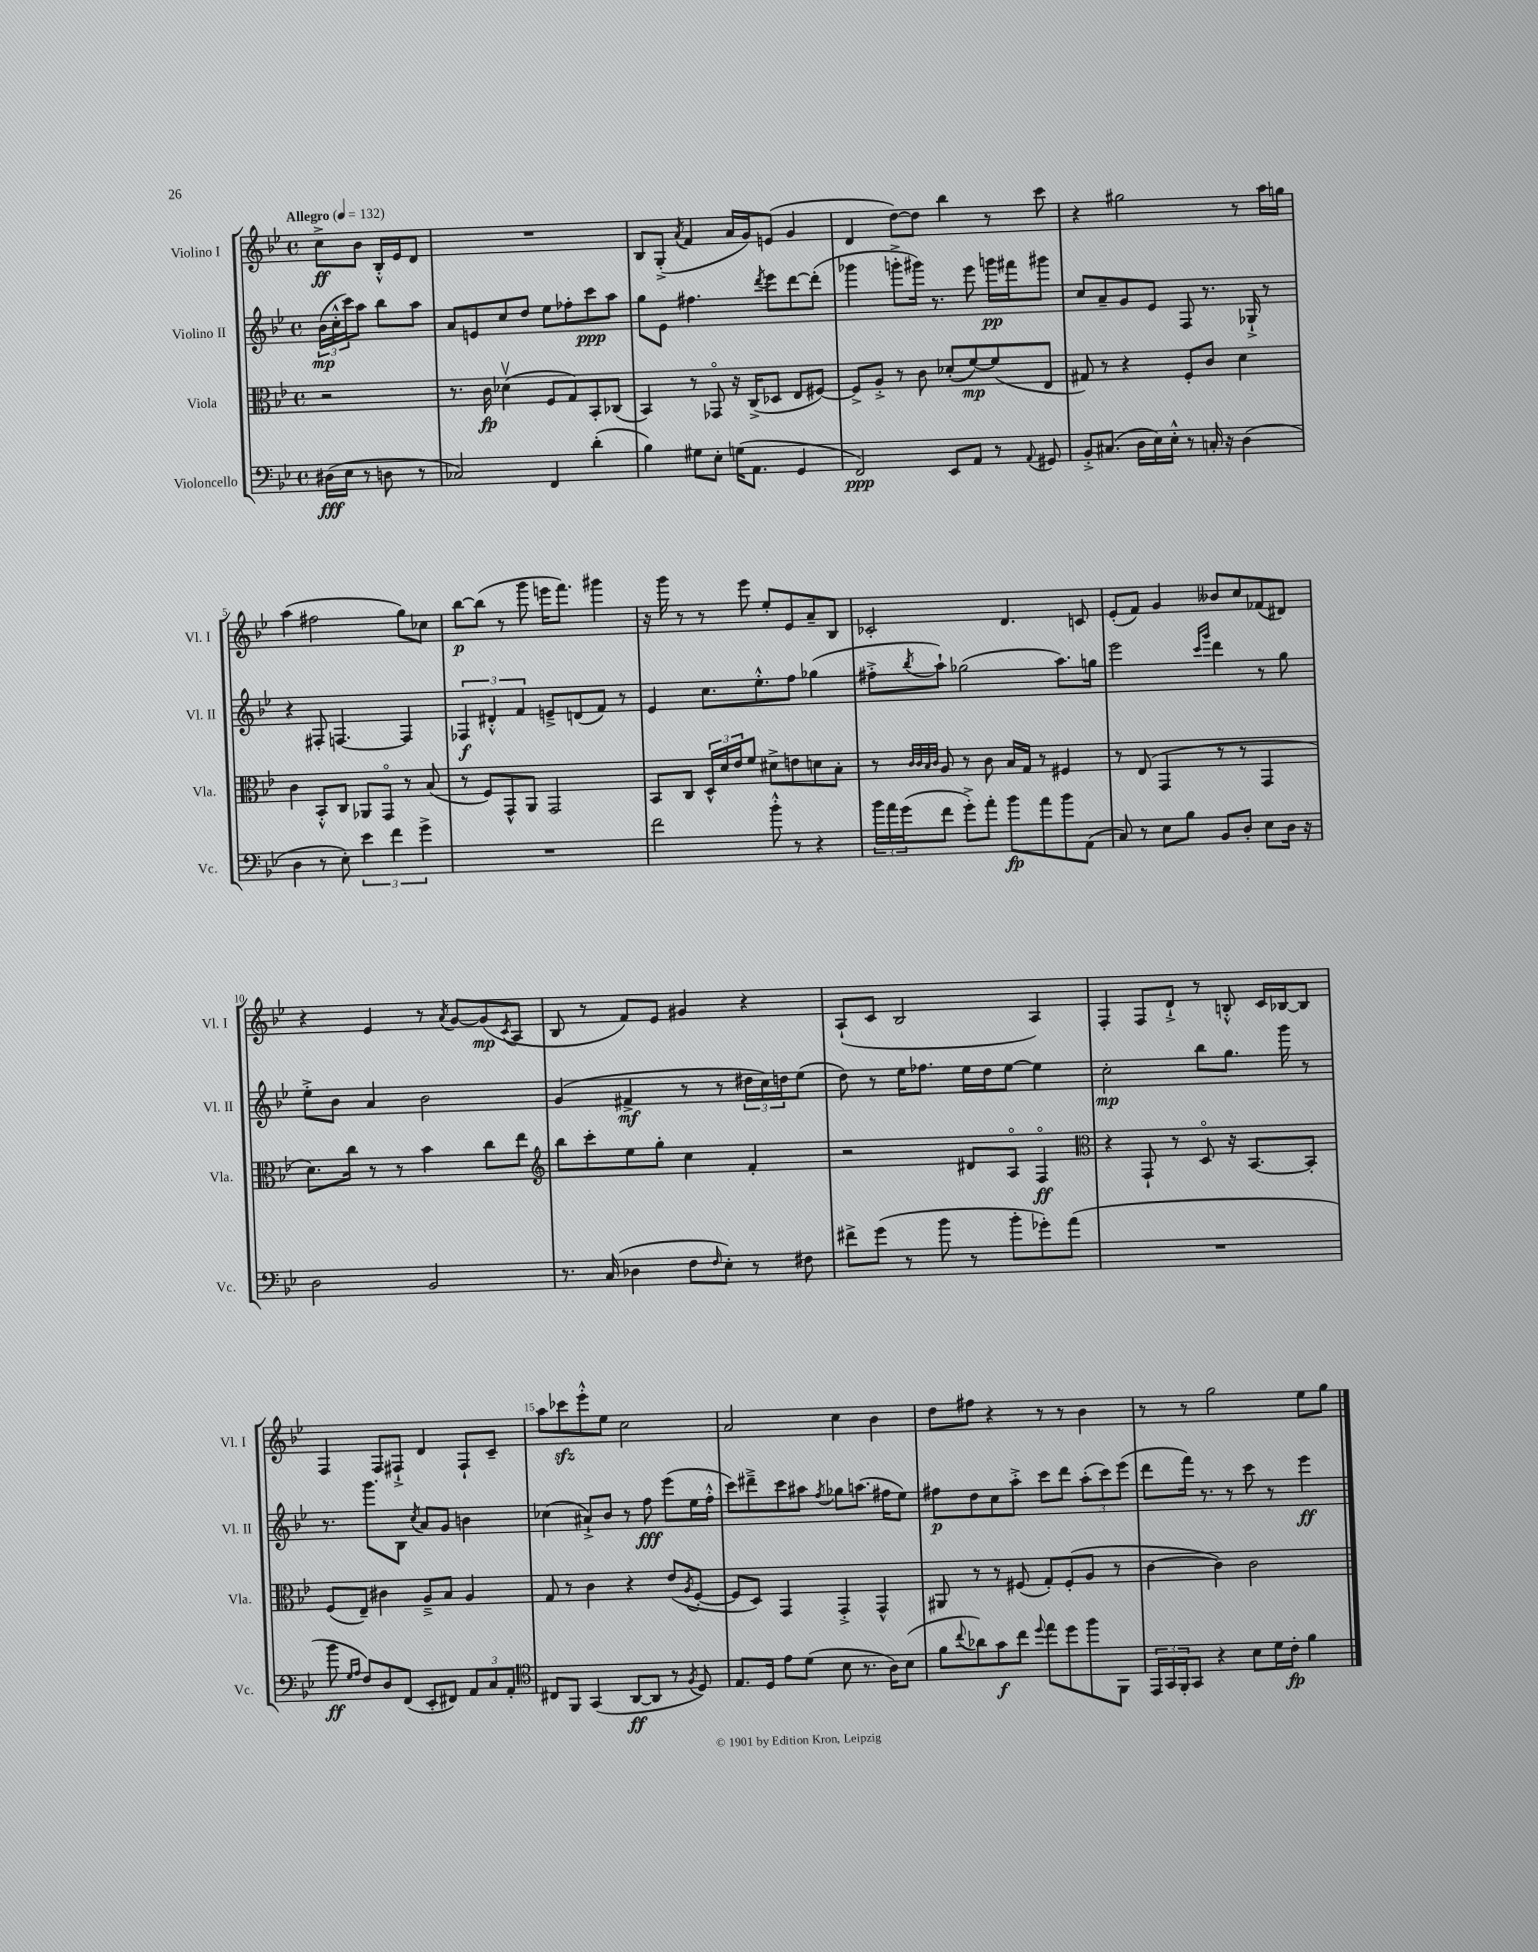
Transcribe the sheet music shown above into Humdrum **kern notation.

**kern	**dynam	**kern	**dynam	**kern	**dynam	**kern	**dynam
*part4	*part4	*part3	*part3	*part2	*part2	*part1	*part1
*staff4	*staff4	*staff3	*staff3	*staff2	*staff2	*staff1	*staff1
*I"Violoncello	*	*I"Viola	*	*I"Violino II	*	*I"Violino I	*
*I'Vc.	*	*I'Vla.	*	*I'Vl. II	*	*I'Vl. I	*
*clefF4	*	*clefC3	*	*clefG2	*	*clefG2	*
*k[b-e-]	*	*k[b-e-]	*	*k[b-e-]	*	*k[b-e-]	*
*M4/4	*	*M4/4	*	*M4/4	*	*M4/4	*
*met(c)	*	*met(c)	*	*met(c)	*	*met(c)	*
*MM132	*	*MM132	*	*MM132	*	*MM132	*
=	=	=	=	=	=	=	=
!	!	!	!	!	!	!LO:TX:a:B:t=Allegro	!
(16D#X\LL	fff	2r	.	(24b-\LL	mp	8cc^\L	ff
.	.	.	.	24cc'^^\	.	.	.
16E-\JJ	.	.	.	.	.	.	.
.	.	.	.	24ccc\J)	.	.	.
8r	.	.	.	8aa\J	.	8b-\J	.
8Dn\	.	.	.	8bb-\L	.	16B-'^^/LL	.
.	.	.	.	.	.	16e-/J	.
8r	.	.	.	8aa\J	.	8d/J	.
=1	=1	=1	=1	=1	=1	=1	=1
2C-X/)	.	8.r	.	8a/L	.	1r	.
.	.	.	.	8en/	.	.	.
.	.	16c\	fp	.	.	.	.
.	.	(4d-Xv\	.	8cc/	.	.	.
.	.	.	.	8dd/J	.	.	.
4FF/	.	8F/L	.	8ee-\L	.	.	.
.	.	8G/)	.	8ff-X'\	.	.	.
(4d'\	.	8BB-'/	.	8ccc\	ppp	.	.
.	.	(8C-X/J	.	8aa\J	.	.	.
=2	=2	=2	=2	=2	=2	=2	=2
4B-\)	.	4BB-/)	.	8gg\L	.	8B-/L	.
.	.	.	.	8e-\J	.	(8G'^/J	.
.	.	.	.	.	.	8qa/	.
8G#X\L	.	8r	.	4.ff#X\	.	4f/	.
8E-'\J	.	8GG-X/	.	.	.	.	.
(16Gn\KL	.	16r	.	.	.	16a/LL	.
8.AA\J	.	(16C^/KL	.	.	.	16g/J)	.
.	.	.	.	8qddd/	.	.	.
.	.	8D-X/J	.	8eee-\L	.	(8en/J	.
4GG/	.	8E-/L	.	[8ddd\	.	4g/	.
.	.	[8F#X/J)	.	(8ddd'\J]	.	.	.
=3	=3	=3	=3	=3	=3	=3	=3
2FF/)	ppp	8F#^/L]	.	4ggg-X\	.	4d/	.
.	.	8A'^/J	.	.	.	.	.
.	.	8r	.	8gggn'^\L	.	[8dd\L)	.
.	.	8c\	.	16ggg#X\Jk)	.	8dd\J]	.
.	.	.	.	8.r	.	.	.
8EE-/L	.	(8d-X'/L	.	.	.	4bb-\	.
8AA/J	.	[8f/)	mp	8eee-\	.	.	.
8r	.	(8f/]	.	16gggn\LL	pp	8r	.
.	.	.	.	16fff#X\J	.	.	.
8qqAA/	.	.	.	.	.	.	.
8GG#X/	.	8E-/J	.	8ggg#X\J	.	8ccc\	.
=4	=4	=4	=4	=4	=4	=4	=4
8BB-'^/L	.	8G#X/)	.	8cc/L	.	4r	.
(8.C#X/J	.	8r	.	8a~/	.	.	.
.	.	4r	.	8g/	.	2gg#X\	.
16D\LL	.	.	.	.	.	.	.
16E-\)	.	.	.	8e-/J	.	.	.
16E-'^^\JJ	.	.	.	.	.	.	.
8r	.	8F'/L	.	8F/	.	.	.
16Cn'/	.	8c/J	.	8.r	.	.	.
16r	.	.	.	.	.	.	.
(4D\	.	4d\	.	.	.	8r	.
.	.	.	.	16G-X`^/	.	.	.
.	.	.	.	8r	.	16aa\LL	.
.	.	.	.	.	.	16ggn\JJ	.
!!LO:LB:g=z
=5	=5	=5	=5	=5	=5	=5	=5
4D\	.	4c\	.	4r	.	(4aa\	.
8r	.	8BB-'^^/L	.	8F#X'/	.	2ff#X\	.
8E-'\)	.	8C/J	.	[4.Fn/	.	.	.
6e-\	.	8AA-X/L	.	.	.	.	.
.	.	8GG/J	.	.	.	.	.
6f\	.	.	.	.	.	.	.
.	.	8r	.	4F/]	.	8gg\L)	.
6g^\	.	.	.	.	.	.	.
.	.	(8B-/	.	.	.	8cc-X\J	.
=6	=6	=6	=6	=6	=6	=6	=6
1r	.	8r	.	6F-X/	f	[8bb-\L	p
.	.	8F/L)	.	.	.	(8bb-\J]	.
.	.	.	.	6d#X'^^/	.	.	.
.	.	8GG^^/	.	.	.	8r	.
.	.	.	.	6f/	.	.	.
.	.	8AA/J	.	.	.	8ggg\	.
.	.	2GG/	.	8en~^/L	.	16eeen\KL	.
.	.	.	.	.	.	8.fff\J)	.
.	.	.	.	(8dn/	.	.	.
.	.	.	.	8f/J)	.	4ggg#X\	.
.	.	.	.	8r	.	.	.
=7	=7	=7	=7	=7	=7	=7	=7
2f\	.	8BB-/L	.	4e-/	.	16r	.
.	.	.	.	.	.	16ggg\	.
.	.	8C/J	.	.	.	8r	.
.	.	24D^^/LL	.	8.cc\L	.	8r	.
.	.	24d/	.	.	.	.	.
.	.	24e-/J	.	.	.	.	.
.	.	8f/J	.	.	.	8eee-\	.
.	.	.	.	8.ee-'^^\	.	.	.
8b-'^^\	.	8d#X^\L	.	.	.	8ee-'/L	.
8r	.	8en\	.	8ff\J	.	8e-/	.
4r	.	8dn\	.	(4gg-X\	.	8a~/	.
.	.	8B-'\J	.	.	.	8B-/J	.
=8	=8	=8	=8	=8	=8	=8	=8
24b-\LL	.	8r	.	8ff#X'^\L	.	2c-X'/	.
24a\	.	.	.	.	.	.	.
(24g\J	.	.	.	.	.	.	.
.	.	32qqc/LLL	.	.	.	.	.
.	.	32qqc/	.	.	.	.	.
.	.	32qqB-/	.	.	.	.	.
.	.	32qqc/JJJ	.	8qbb-/	.	.	.
8f\J	.	8A/	.	8aa`\J)	.	.	.
8g'^\L)	.	8r	.	(2gg-X\	.	.	.
8a'\J	.	8c\	.	.	.	.	.
8b-\L	fp	16B-/LL	.	.	.	4.d/	.
.	.	16G/JJ	.	.	.	.	.
8a\	.	8r	.	.	.	.	.
8b-\	.	4F#X/	.	8.aa\L)	.	.	.
(8AA\J	.	.	.	.	.	8cn/	.
.	.	.	.	16ggn\Jk	.	.	.
=9	=9	=9	=9	=9	=9	=9	=9
8C/)	.	8r	.	2eee-\	.	(8e-'/L	.
8r	.	(8E-/	.	.	.	8f/J)	.
8E-\L	.	4GG/	.	.	.	4g/	.
8B-\J	.	.	.	.	.	.	.
.	.	.	.	16qqccc/LL	.	.	.
.	.	.	.	16qqggg/JJ	.	.	.
8BB-/L	.	8r	.	4ddd\	.	8b--X/L	.
8D'/J	.	8r	.	.	.	8cc/	.
8E-\L	.	4GG/	.	8r	.	(8f-X/	.
16D\Jk	.	.	.	8gg\	.	8d#X/J)	.
16r	.	.	.	.	.	.	.
!!LO:LB:g=z
=10	=10	=10	=10	=10	=10	=10	=10
2D\	.	8.d\L)	.	8ee-'^\L	.	4r	.
.	.	.	.	8b-\J	.	.	.
.	.	16cc\Jk	.	.	.	.	.
.	.	8r	.	4a/	.	4e-/	.
.	.	8r	.	.	.	.	.
2BB-/	.	4b-\	.	2b-\	.	8r	.
.	.	.	.	.	.	8qa/	.
.	.	.	.	.	.	[8g/L	.
.	.	8cc\L	.	.	.	(8g/]	mp
.	.	.	.	.	.	8qc/	.
.	.	8ee-\J	.	.	.	8A/J	.
=11	=11	=11	=11	=11	=11	=11	=11
*	*	*clefG2	*	*	*	*	*
8.r	.	8bb-\L	.	(4g/	.	8B-/	.
.	.	8ccc'\	.	.	.	8r	.
(16C/	.	.	.	.	.	.	.
4D-X\	.	8ee-\	.	4f#X^/	mf	8f/L)	.
.	.	8gg'\J	.	.	.	8e-/J	.
8F\L	.	4cc\	.	8r	.	4g#X/	.
16qqF/	.	.	.	.	.	.	.
8E-'\J)	.	.	.	8r	.	.	.
8r	.	4f'/	.	24dd#X\LL	.	4r	.
.	.	.	.	24cc\)	.	.	.
.	.	.	.	24ddn\J	.	.	.
8F#X\	.	.	.	(8ee-\J	.	.	.
=12	=12	=12	=12	=12	=12	=12	=12
8f#X^\L	.	2r	.	8dd\)	.	(8A`/L	.
(8g\J	.	.	.	8r	.	8c/J	.
8r	.	.	.	16ee-\KL	.	2B-/	.
.	.	.	.	8.ff-X\J	.	.	.
8b-\	.	.	.	.	.	.	.
8r	.	8d#X/L	.	16ee-\LL	.	.	.
.	.	.	.	16dd\J	.	.	.
8b-'\L	.	8A/J	.	[8ee-\J	.	.	.
8g-X'\)	.	4F/	ff	4ee-\]	.	4A/)	.
(8a\J	.	.	.	.	.	.	.
=13	=13	=13	=13	=13	=13	=13	=13
*	*	*clefC3	*	*	*	*	*
1r	.	4r	.	2cc'\	mp	4F'/	.
.	.	8GG`/	.	.	.	8F/L	.
.	.	8r	.	.	.	8d`^/J	.
.	.	8D/	.	8bb-\L	.	8r	.
.	.	16r	.	8.gg\J	.	8Bn'^^/	.
.	.	[8.BB-/L	.	.	.	.	.
.	.	.	.	.	.	16c/LL	.
.	.	.	.	16ggg\	.	[16B-X/J	.
.	.	8BB-'/J]	.	8r	.	8B-/J]	.
!!LO:LB:g=z
=14	=14	=14	=14	=14	=14	=14	=14
8b-\	ff	(8F/L	.	8.r	.	4F/	.
16qqG/LL	.	.	.	.	.	.	.
16qqA/JJ	.	.	.	.	.	.	.
8F/L)	.	8E-~/J)	.	.	.	.	.
.	.	.	.	8.ggg\L	.	.	.
8D/	.	4c#X\	.	.	.	8F/L	.
(8FF/J	.	.	.	8B-\J	.	8F#X`^/J	.
.	.	.	.	8qcc/	.	.	.
8EE-'/L	.	8A~^/L	.	8a/L	.	4d/	.
8FF#X/J)	.	8B-/J	.	8g/J	.	.	.
12AA/L	.	4A/	.	4bn\	.	8F#`/L	.
12C/	.	.	.	.	.	.	.
.	.	.	.	.	.	8c~/J	.
12AA'/J	.	.	.	.	.	.	.
=15	=15	=15	=15	=15	=15	=15	=15
*clefC4	*	*	*	*	*	*	*
8C#X/L	.	8G/	.	(4cc-X\	.	8aa\L	.
8FF/J	.	8r	.	.	.	8ccc-Xzz\	.
(4GG/	.	4c\	.	8a#X`^/L)	.	8eee-'^^\	.
.	.	.	.	8b-/J	.	8ee-\J	.
[8AA/L	ff	4r	.	8r	.	2cc\	.
8AA/J]	.	.	.	8ff\	fff	.	.
8r	.	(8e-/L	.	(8eee-\L	.	.	.
8qF/	.	8qA/	.	.	.	.	.
8D/)	.	[8F'/J	.	16ee-\L	.	.	.
.	.	.	.	16ff'^^\JJ	.	.	.
=16	=16	=16	=16	=16	=16	=16	=16
8.E-/L	.	8F/L]	.	8ccc\L)	.	2a/	.
.	.	8D/J)	.	8ddd#X~^\	.	.	.
16D/Jk	.	.	.	.	.	.	.
8e-\L	.	4GG/	.	8ccc\	.	.	.
(8d\J	.	.	.	8aa#X\J	.	.	.
.	.	.	.	8qff/	.	.	.
8B-\	.	4GG'^/	.	8gg-X\L	.	4cc\	.
8.r	.	.	.	(8.aan\J	.	.	.
.	.	4GG^^/	.	.	.	4b-\	.
16A\KL)	.	.	.	16ff#X\KL	.	.	.
(8B-\J	.	.	.	8ee-\J)	.	.	.
=17	=17	=17	=17	=17	=17	=17	=17
8f\L	.	8AA#X/	.	8ff#X\L	p	8dd\L	.
8qqcc/	.	.	.	.	.	.	.
8a-X\)	.	8r	.	8dd\	.	8ff#X\J	.
8g\	f	8r	.	8cc\	.	4r	.
8cc\J	.	(8F#X/	.	8aa'^\J	.	.	.
8qqdd/	.	.	.	.	.	.	.
8ee-\L	.	8G'/L)	.	8ccc\L	.	8r	.
8dd\	.	(8F#'/	.	8ddd\J	.	8r	.
8ff\	.	8A/J	.	(12aa'\L	.	4b-\	.
.	.	.	.	12ccc\)	.	.	.
8FF\J	.	8r	.	.	.	.	.
.	.	.	.	(12eee-\J	.	.	.
=18	=18	=18	=18	=18	=18	=18	=18
24EE-/LL	.	[4c\	.	8ddd\L	.	8r	.
24GG/	.	.	.	.	.	.	.
24FF'/J	.	.	.	.	.	.	.
8GG/J	.	.	.	16fff\Jk)	.	8r	.
.	.	.	.	8.r	.	.	.
4r	.	4c\])	.	.	.	2gg\	.
.	.	.	.	8r	.	.	.
8B-\L	.	2c\	.	8ccc\	.	.	.
16d\L	.	.	.	8r	.	.	.
16c'\JJ	fp	.	.	.	.	.	.
4f\	.	.	.	4eee-\	ff	8ee-\L	.
.	.	.	.	.	.	8gg\J	.
==	==	==	==	==	==	==	==
*-	*-	*-	*-	*-	*-	*-	*-
